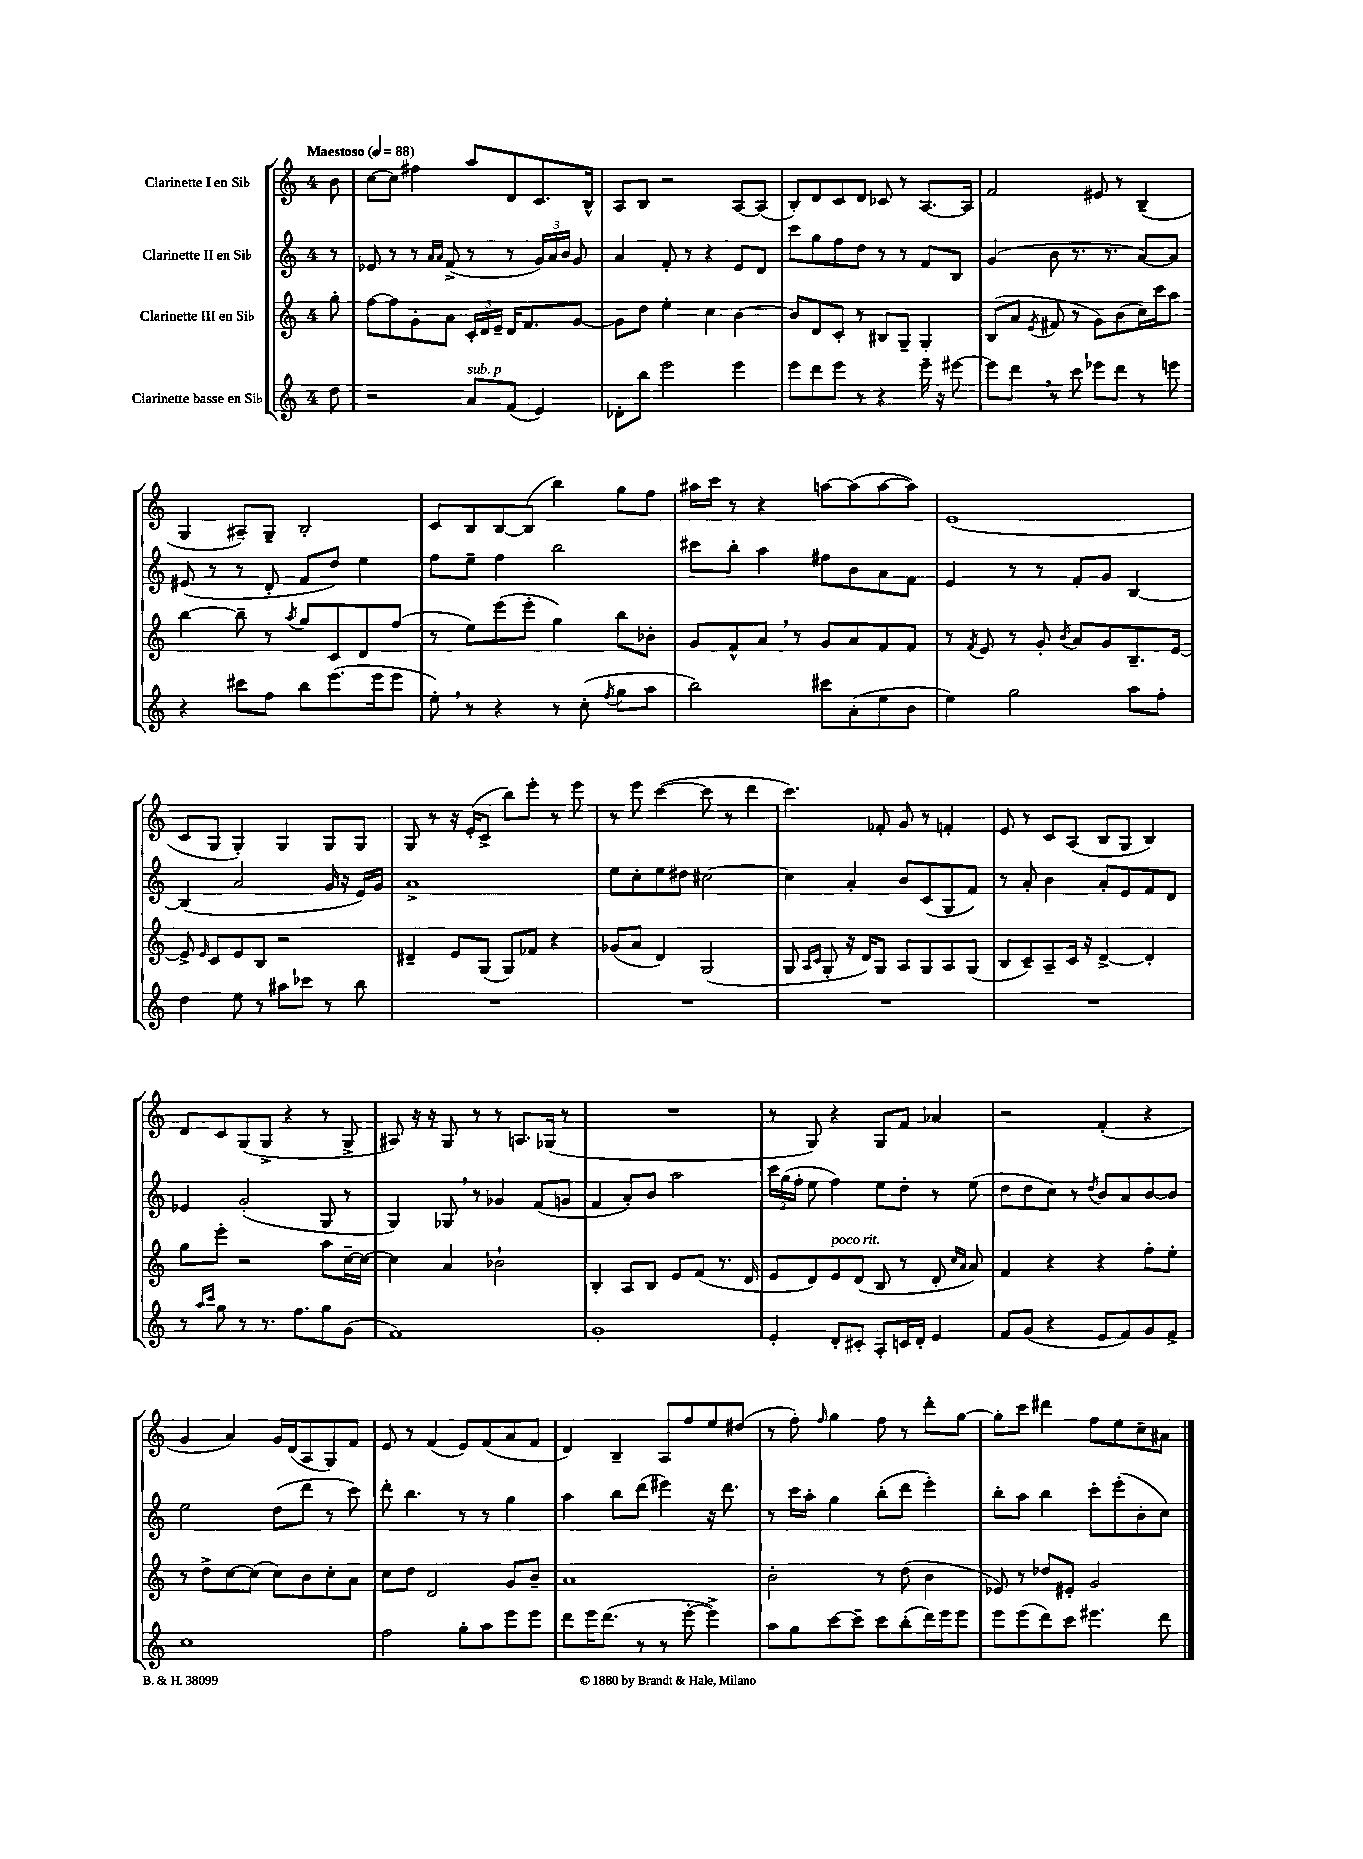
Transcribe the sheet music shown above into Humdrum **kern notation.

**kern	**kern	**kern	**kern
*staff4	*staff3	*staff2	*staff1
*clefG2	*clefG2	*clefG2	*clefG2
*k[]	*k[]	*k[]	*k[]
*M4/4	*M4/4	*M4/4	*M4/4
*MM88	*MM88	*MM88	*MM88
8dd	8gg'	8r	8b
=	=	=	=
2r	[8ff	8e-	[8cc
.	8ff]	8r	8cc]
.	8g'	8r	4ff#
.	.	16qqa	.
.	.	16qqa	.
.	8a	(8f^	.
8a	24c'	8r	8aa
.	24d	.	.
.	24e~	.	.
(8f	16d	8r	8d
.	8.f	.	.
4e)	.	24g)	8.c
.	.	24a	.
.	.	24b	.
.	[8g	8g	.
.	.	.	16B^^
=	=	=	=
8d-'	8g]	4a	8A
8bb	8dd	.	8B
2eee	4ee'	8f'	2r
.	.	8r	.
.	4cc	4r	.
4eee	[4b	8e	[8A
.	.	8d	(8A]
=	=	=	=
8eee	8b]	8ccc	8B')
8ddd	8d	8gg	8d
8eee	8c'	8ff	8c
8r	8r	8dd	8d
4r	8B#	8r	8c-
.	8G~	8r	8r
16eee~	4G'	8f	[8.A
16r	.	.	.
[8eee#	.	8B	.
.	.	.	16A]
=	=	=	=
8eee#]	(8B	(4g	2f
8ddd	8a	.	.
.	8qe	.	.
8r	8f#	8b	.
8ccc	8r	8.r	.
8eee-	8g)	.	8e#
.	.	8.r	.
8ddd	(8b	.	8r
8r	16cc)	[8a)	(4B~
.	16ccc	.	.
8eee	8aa	8a]	.
=	=	=	=
4r	[4bb	(8e#	4G
.	.	8r	.
8ccc#	8bb~]	8r	8A#~)
8ff	8r	8d'	8G~
.	8qaa	.	.
8bb	8gg	8f	2B'
(8.eee	8c	8dd)	.
.	8d	4ee	.
16eee	.	.	.
8eee	(8ff	.	.
=	=	=	=
8ee')	8r	8ff	8c
8r	8ee)	8ee~	8B
4r	(8eee	4ff	[8B
.	8eee'	.	(8B]
8r	4gg)	2bb	4bb)
(8cc'	.	.	.
8qff	.	.	.
8gg	8bb	.	8gg
8aa	8b-'	.	8ff
=	=	=	=
2bb)	8g	8ccc#	16aa#
.	.	.	16ccc
.	8f^^	8bb'	8r
.	8a	4aa	4r
.	8r	.	.
8ccc#	8g	8ff#	[8aa
(8a'	8a	8b	(8aa]
8ee	8f	8a	[8aa
8b	8f	8f	8aa])
=	=	=	=
4ee)	8r	4e	(1e
.	8qf	.	.
.	8e	.	.
2gg	8r	8r	.
.	8g'	8r	.
.	8qb	.	.
.	8a	8f'	.
.	8g	8g	.
8aa	8.B~	[4B	.
8ff'	.	.	.
.	[16e	.	.
=	=	=	=
4dd	8e^]	(4B]	8c
.	16qqe	.	.
.	8c	.	8G
8ee	8e	2a	4G')
8r	8B	.	.
8aa#	2r	.	4G
8ccc-	.	.	.
8r	.	16g	8G
.	.	16r	.
8bb	.	16e)	8G
.	.	16g	.
=	=	=	=
1r	4d#~	1a^	8G
.	.	.	8r
.	8e	.	16r
.	.	.	(16e'
.	(8G	.	8c^
.	8G)	.	8bb)
.	8f-	.	8eee'
.	4r	.	8r
.	.	.	8eee
=	=	=	=
1r	(8g-	8ee	8r
.	8a	8cc'	8eee
.	4d)	8ee	([4ccc
.	.	8dd#	.
.	(2G	[2cc#	8ccc]
.	.	.	8r
.	.	.	4ddd
=	=	=	=
1r	8G	4cc#]	4.ccc)
.	16qqA	.	.
.	16qqc	.	.
.	8G'	.	.
.	16r	4a'	.
.	16d)	.	.
.	8G	.	8f-'
.	8A	8b	8g
.	8G	(8c	8r
.	8A	8G	4f'
.	(8G	8f)	.
=	=	=	=
1r	8B	8r	8e
.	8c~)	8a'	8r
.	8A~	4b	8c
.	16c	.	(8A
.	16r	.	.
.	[4d^	8a'	8B
.	.	8e	8G
.	4d']	8f	4B)
.	.	8d	.
=	=	=	=
8r	8gg	4e-	8d
16qqaa	.	.	.
16qqccc	.	.	.
8gg	8eee'	.	8c
8r	2r	(2g'	(8G
8.r	.	.	8G^
.	.	.	4r
8.ff	.	.	.
8gg	8aa	8G	8r
(8g	[16cc~	8r	8G^
.	16cc_	.	.
=	=	=	=
1f)	4cc]	4G)	8A#)
.	.	.	16r
.	.	.	16r
.	4a	8G-	8G
.	.	8r	8r
.	2b-`	4g-	8r
.	.	.	8.A
.	.	(8f	.
.	.	.	(16G-
.	.	8g	8r
=	=	=	=
1g'	4B'	4f	1r
.	8A	8a')	.
.	8B	8b	.
.	8e	2aa	.
.	(8f	.	.
.	8.r	.	.
.	16d	.	.
=	=	=	=
4e'	8e	24ccc	8r
.	.	(24gg	.
.	.	24ff'	.
.	8d)	8ee	8G)
8d'	8e	4ff)	4r
8c#'	(8d	.	.
8A'	8B	8ee	8G
16c	8r	8dd'	8f
16d'	.	.	.
4e	8d'	8r	4a-
.	16qqcc	.	.
.	16qqa	.	.
.	8a)	(8ee	.
=	=	=	=
8f	4f	8dd	2r
(8g	.	8dd	.
4r	4r	8cc)	.
.	.	8r	.
.	.	8qdd	.
8e	4r	8b	(4f'
8f)	.	8a	.
8g	8ff'	[8b	4r
8f^	8ee'	8b]	.
=	=	=	=
1cc	8r	2ee	4g
.	8dd^	.	.
.	[8cc	.	4a)
.	(8cc]	.	.
.	8cc)	(8dd	16g
.	.	.	(16d
.	8b	8ddd	8A
.	8cc'	8r	8G)
.	8a	8ccc)	8f
=	=	=	=
2ff	8cc	8ddd'	8e
.	8dd	4.bb	8r
.	2d	.	(4f
8gg'	.	8r	8e)
8aa	.	8r	(8f
8eee	8g	4gg	8a
8eee	8b~	.	8f
=	=	=	=
8ddd	1a	4aa	4d)
16eee	.	.	.
(8.ddd	.	.	.
.	.	8bb	4B~
8r	.	(8ddd	.
8r	.	4eee#)	8A
[8eee'	.	.	8ff
4eee^])	.	16r	8ee
.	.	8.ddd	.
.	.	.	(8dd#
=	=	=	=
8aa	2b'	8r	8r
8gg	.	16ccc	8ff')
.	.	16aa'	.
.	.	.	16qqff
[8ccc	.	4gg	4gg
8ccc~]	.	.	.
8ccc	8r	(8bb'	8ff
(8bb'	(8dd	8ddd	8r
16ddd)	4b	4eee')	8ddd'
16eee	.	.	.
8eee	.	.	[8gg
=	=	=	=
8eee	8e-)	8bb'	8gg']
(8eee	8r	8aa	8ccc
8ddd)	8dd-	4bb	4ddd#
8ccc	8e#'	.	.
4.eee#	2g	8ccc'	8ff
.	.	(8eee'	8ee
.	.	8b'	8cc~
8ddd	.	8cc)	8a#
==	==	==	==
*-	*-	*-	*-
